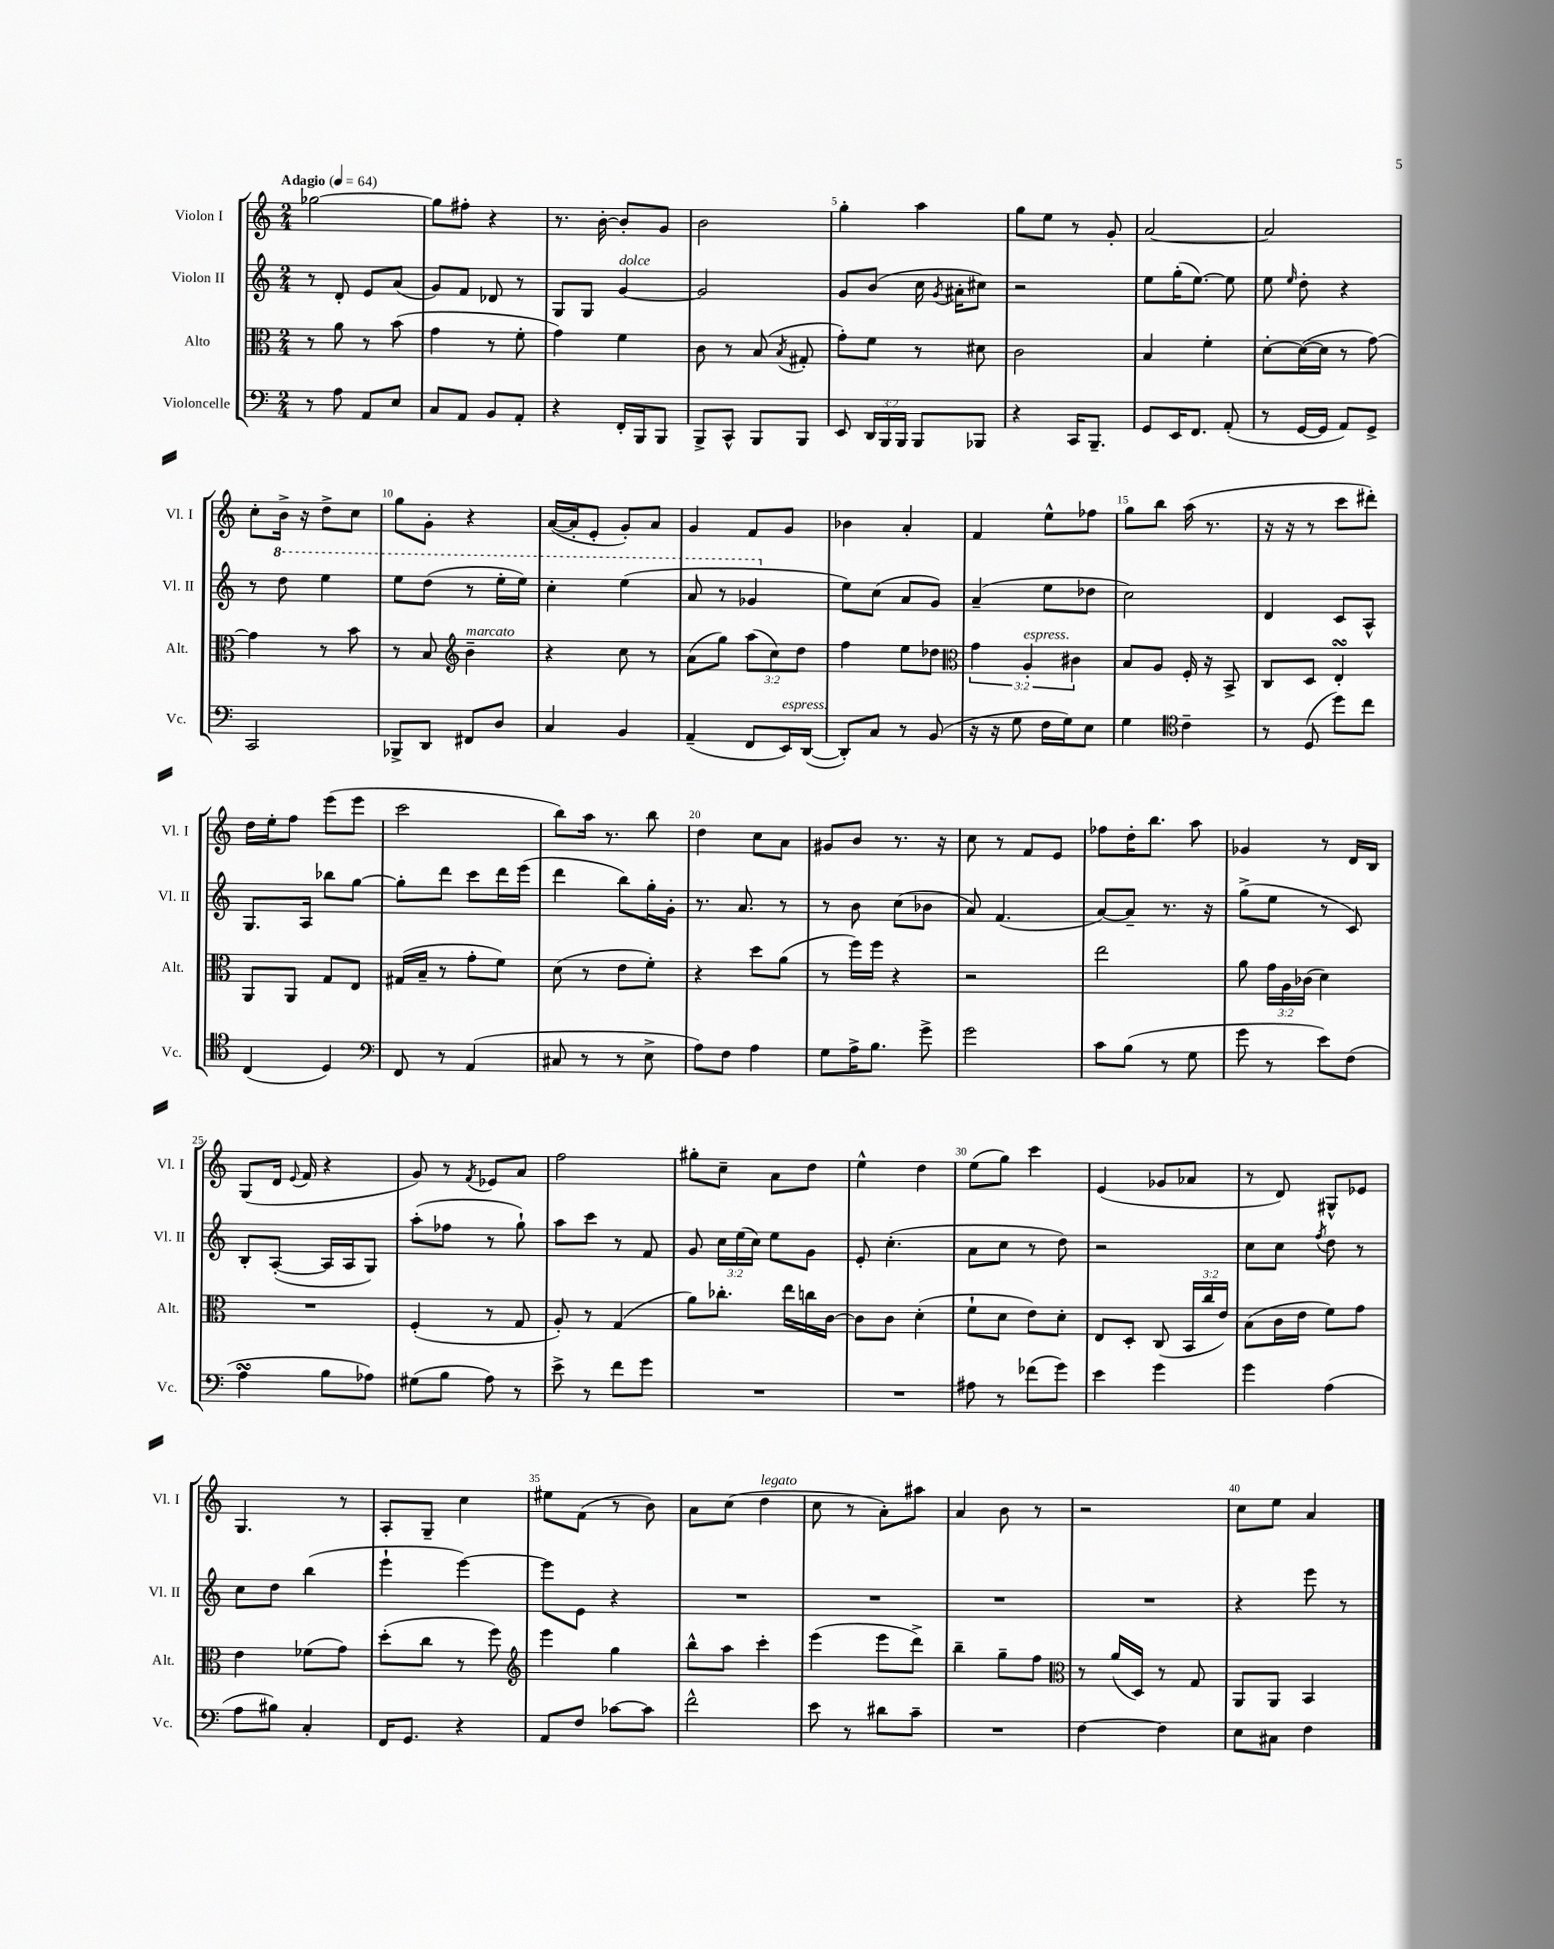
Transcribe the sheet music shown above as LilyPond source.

<<
\new StaffGroup <<
\new Staff = "s0" \with { instrumentName = "Violon I" shortInstrumentName = "Vl. I" } {
    \clef treble \key c \major \numericTimeSignature \time 2/4 \tempo "Adagio" 4 = 64
    \autoBeamOff ges''2~ |
    ges''8[ fis''8]-. r4 |
    r8. b'16~-. b'8[-. g'8] |
    b'2 |
    g''4-. a''4 |
    g''8[ e''8] r8 g'8-. |
    a'2~ |
    a'2 |
    c''8[-. b'16]-> r16 d''8[-> c''8] |
    g''8[ g'8]-. r4 |
    a'16[~( a'16-. e'8]-. g'8[-.) a'8] |
    g'4 f'8[ g'8] |
    bes'4 a'4-. |
    f'4 e''8[-^ fes''8] |
    g''8[ b''8] a''16( r8. |
    r16 r16 r8 c'''8[ dis'''8]-.) |
    d''16[ e''16-. f''8] e'''8[( e'''8] |
    c'''2 |
    b''8[) a''16] r8. b''8 |
    d''4 c''8[ a'8] |
    gis'8[ b'8] r8. r16 |
    c''8 r8 f'8[ e'8] |
    fes''8[ d''16-. b''8.] a''8 |
    ges'4 r8 d'16[ b16] |
    g8[( d'16] \appoggiatura { e'8 } f'16 r4 |
    g'8) r8 \acciaccatura { f'8 } ees'8[ a'8] |
    f''2 |
    gis''8[-. c''8]-- a'8[ d''8] |
    e''4-^ d''4 |
    e''8[( g''8]) c'''4 |
    e'4( ges'8[ aes'8] |
    r8 d'8) gis8[-^ ees'8] |
    g4. r8 |
    a8[-. g8]-- c''4 |
    eis''8[ f'8]( r8 b'8) |
    a'8[ c''8]( d''4^\markup { \italic "legato" } |
    c''8 r8 a'8[-.) ais''8] |
    a'4 b'8 r8 |
    r2 |
    c''8[ e''8] a'4 \bar "|." |
}
\new Staff = "s1" \with { instrumentName = "Violon II" shortInstrumentName = "Vl. II" } {
    \clef treble \key c \major \numericTimeSignature \time 2/4 \override Staff.TupletNumber.text = #tuplet-number::calc-fraction-text
    \autoBeamOff r8 d'8-. e'8[ a'8]( |
    g'8[) f'8] des'8 r8 |
    g8[ g8] g'4~^\markup { \italic "dolce" } |
    g'2 |
    g'8[ b'8]( c''16 \acciaccatura { g'8 } ais'16[-. cis''8]) |
    r2 |
    e''8[ g''16-.( e''8.]~) e''8 |
    e''8 \grace { e''16 } d''8-. r4 |
    r8 \ottava #1 d'''8 e'''4 |
    e'''8[ d'''8]( r8 e'''16[-. e'''16]) |
    c'''4-. e'''4( |
    a''8 r8 ges''4 \ottava #0 |
    e''8[) c''8]( a'8[ g'8]) |
    a'4--( e''8[ des''8] |
    c''2) |
    d'4 c'8[ a8]-^ |
    g8.[ a16] bes''8[ g''8]~ |
    g''8[-. d'''8] c'''8[ d'''16 e'''16]( |
    d'''4 b''8[) g''16-. g'16]-. |
    r8. a'8. r8 |
    r8 b'8 c''8[( bes'8] |
    a'8) f'4.( |
    a'8[~) a'8]-- r8. r16 |
    g''8[->( e''8] r8 c'8) |
    b8[-. a8]~-.( a16[ a16 g8]) |
    a''8[-.( fes''8] r8 g''8-!) |
    a''8[ c'''8] r8 f'8 |
    g'8 \tuplet 3/2 { c''16[ e''16( c''16]) } e''8[ g'8] |
    e'8-. c''4.-.( |
    a'8[ c''8] r8 d''8) |
    r2 |
    c''8[ c''8] \acciaccatura { f''8 } d''8 r8 |
    c''8[ d''8] b''4( |
    e'''4-! e'''4~) |
    e'''8[ e'8] r4 |
    R2 |
    R2 |
    R2 |
    R2 |
    r4 e'''8 r8 \bar "|." |
}
\new Staff = "s2" \with { instrumentName = "Alto" shortInstrumentName = "Alt." } {
    \clef alto \key c \major \numericTimeSignature \time 2/4 \override Staff.TupletNumber.text = #tuplet-number::calc-fraction-text
    \autoBeamOff r8 a'8 r8 b'8( |
    g'4 r8 f'8-. |
    g'4) f'4 |
    c'8 r8 b8( \acciaccatura { b8 } gis8-. |
    g'8[-.) f'8] r8 dis'8 |
    c'2 |
    b4 f'4-. |
    d'8[~-. d'16~( d'16] r8 g'8~) |
    g'4 r8 b'8 |
    r8 b8 \clef treble b'4--^\markup { \italic "marcato" } |
    r4 c''8 r8 |
    a'8[( g''8]) \tuplet 3/2 { a''8[( c''8) d''8] } |
    f''4 e''8[ des''8] |
    \clef alto \tuplet 3/2 { g'4 a4-.^\markup { \italic "espress." } cis'4 } |
    b8[ a8] f16-. r16 b,8-> |
    c8[ d8] e4-.\turn |
    a,8[ a,8] g8[ e8] |
    gis16[( b16]-- r8 g'8[-. f'8]) |
    d'8( r8 e'8[ f'8]-.) |
    r4 d''8[ a'8]( |
    r8 f''16[) f''16] r4 |
    r2 |
    e''2 |
    a'8 \tuplet 3/2 { g'16[ a16 ces'16]( } d'4) |
    R2 |
    f4-.( r8 g8 |
    a8-.) r8 g4( |
    a'8[) ces''8.]-. e''16[ c''16 c'16]~ |
    c'8[ c'8] d'4-.( |
    f'8[-! d'8] e'8[) d'8]-. |
    e8[ d8]-. c8( \tuplet 3/2 { b,16[ c''16 e'16]) } |
    b8[( c'16 e'16] f'8[) g'8] |
    e'4 fes'8[( g'8]) |
    d''8[-.( c''8] r8 f''8) |
    \clef treble e'''4 g''4 |
    b''8[-^ a''8] c'''4-. |
    e'''4( e'''8[ d'''8]->) |
    b''4-- g''8[-- f''8] |
    \clef alto r8 a'16[( d16]) r8 g8 |
    a,8[ a,8] b,4 \bar "|." |
}
\new Staff = "s3" \with { instrumentName = "Violoncelle" shortInstrumentName = "Vc." } {
    \clef bass \key c \major \numericTimeSignature \time 2/4 \override Staff.TupletNumber.text = #tuplet-number::calc-fraction-text
    \autoBeamOff r8 a8 a,8[ e8] |
    c8[ a,8] b,8[ a,8]-. |
    r4 f,16[-. b,,16 b,,8] |
    b,,8[-> c,8]-^ b,,8[ b,,8] |
    e,8 \tuplet 3/2 { d,16[ b,,16 b,,16] } b,,8[ bes,,8] |
    r4 c,16[ b,,8.]-- |
    g,8[ e,16 f,8.] a,8-.( |
    r8 g,16[~ g,16] a,8[) g,8]-> |
    c,2 |
    bes,,8[-> d,8] fis,8[ d8] |
    c4 b,4 |
    a,4--( f,8[ e,16^\markup { \italic "espress." }) d,16]~( |
    d,8[-.) c8] r8 b,8( |
    r16 r16 g8 f16[ g16) e8] |
    g4 \clef tenor c'4-- |
    r8 d8( d''8[) c''8] |
    c4( d4) |
    \clef bass f,8 r8 a,4( |
    cis8 r8 r8 e8-> |
    a8[) f8] a4 |
    g8[ a16-> b8.] g'8-> |
    g'2 |
    c'8[ b8]( r8 g8 |
    g'8 r8 e'8[) f8]( |
    a4\turn b8[ aes8]) |
    gis8[( b8] a8) r8 |
    e'8-> r8 f'8[ g'8] |
    R2 |
    R2 |
    ais8 r8 fes'8[( g'8]) |
    e'4 g'4 |
    g'4 a4( |
    a8[ bis8]) c4-. |
    f,16[ g,8.] r4 |
    a,8[ f8] ces'8[~ ces'8] |
    f'2-^ |
    e'8 r8 dis'8[ c'8]-- |
    R2 |
    f4~ f4 |
    e8[ cis8] f4 \bar "|." |
}
>>
>>
\layout { \context { \Score \override BarNumber.break-visibility = ##(#f #t #t) barNumberVisibility = #(every-nth-bar-number-visible 5) } }
